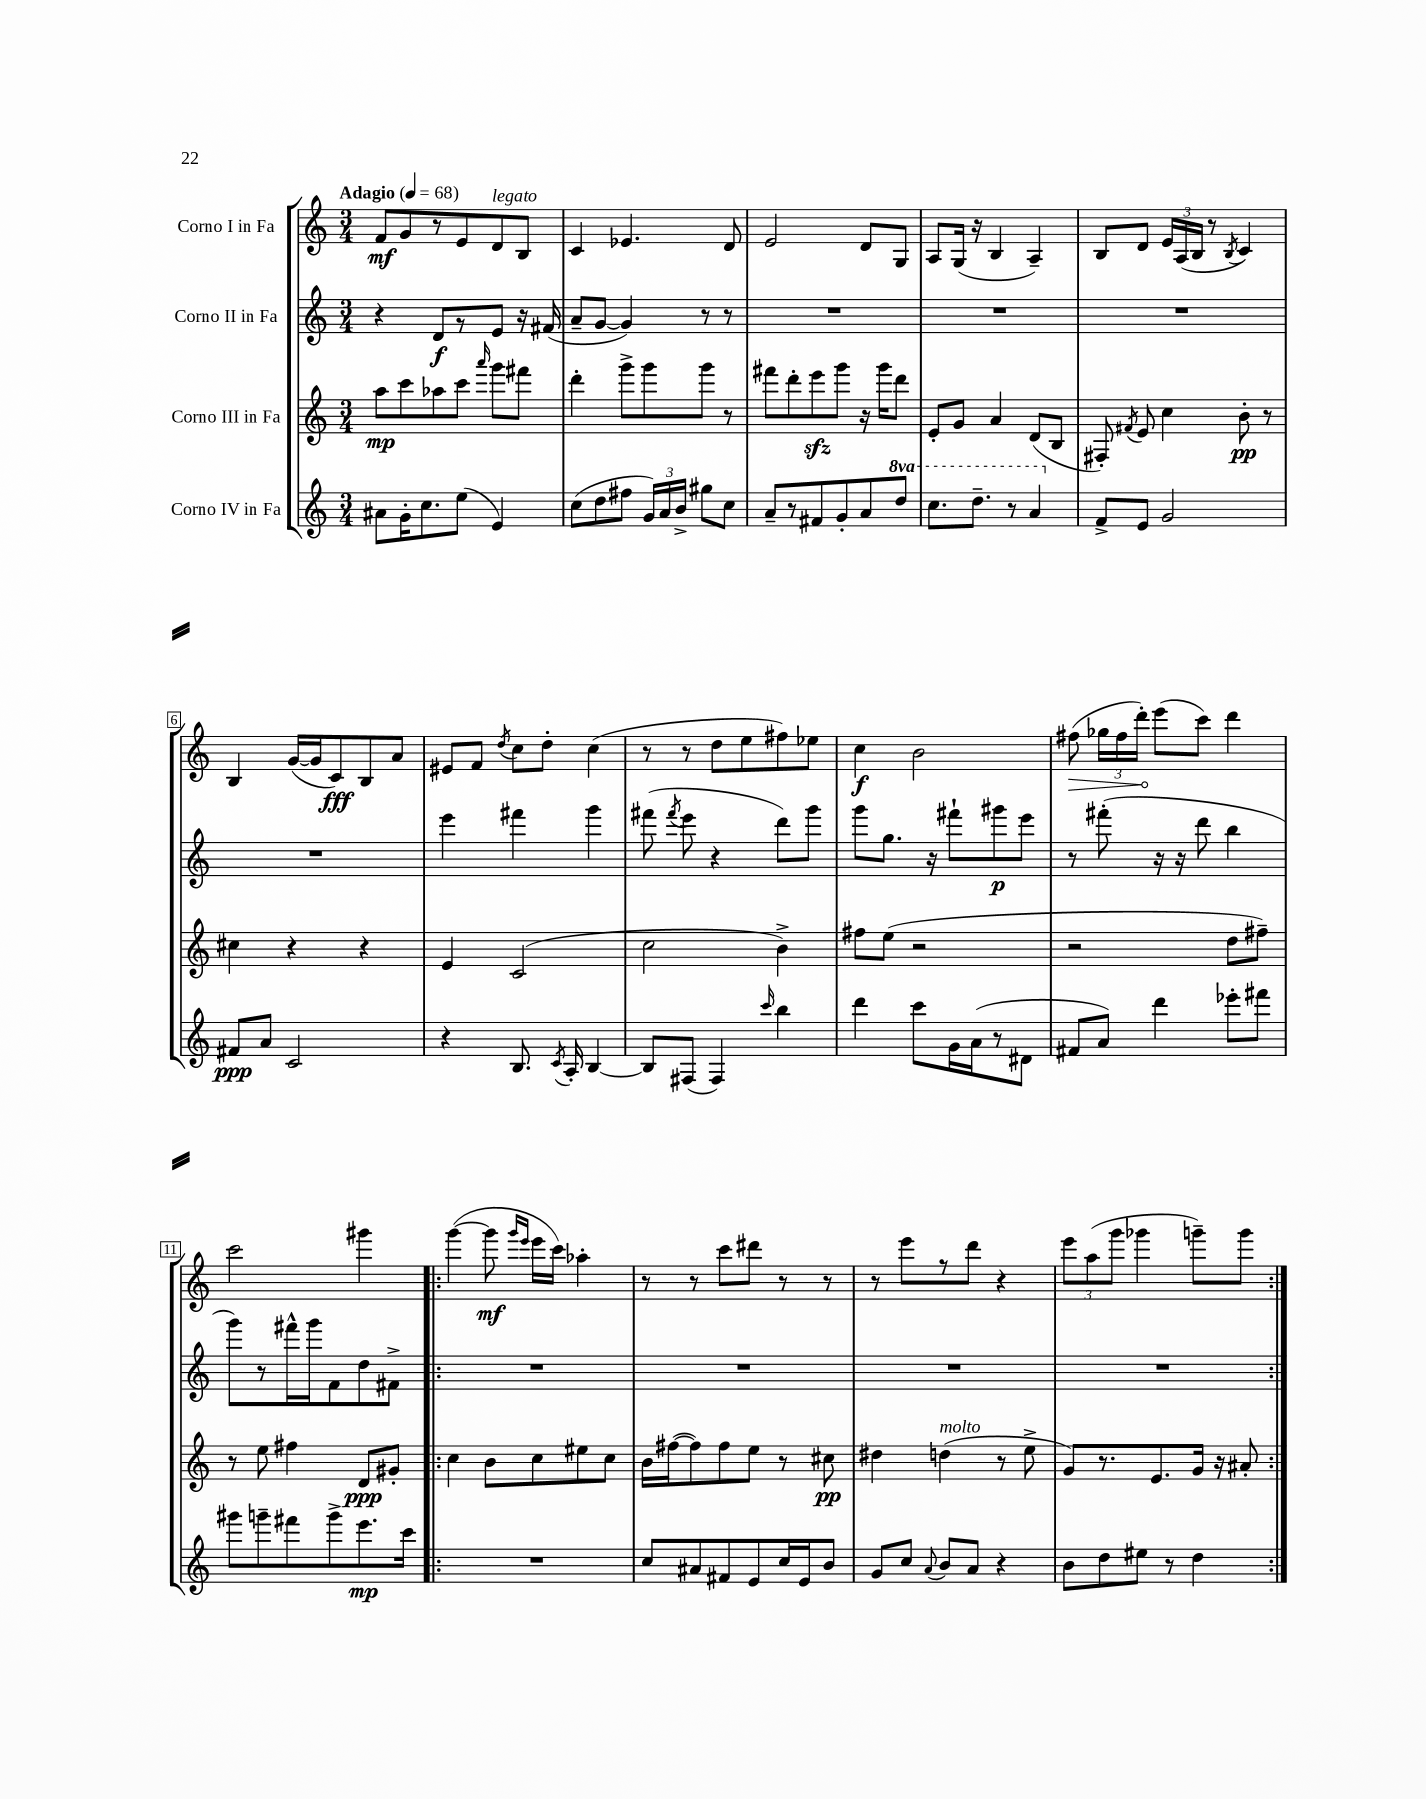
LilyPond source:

<<
\new StaffGroup <<
\new Staff = "s0" \with { instrumentName = "Corno I in Fa" } {
    \clef treble \key c \major \numericTimeSignature \time 3/4 \tempo "Adagio" 4 = 68
    \autoBeamOff f'8[\mf g'8 r8 e'8 d'8^\markup { \italic "legato" } b8] |
    c'4 ees'4. d'8 |
    e'2 d'8[ g8] |
    a8[ g16]( r16 b4 a4--) |
    b8[ d'8] \tuplet 3/2 { e'16[ a16( b16] } r8 \acciaccatura { b8 } c'4) |
    b4 g'16[~( g'16 c'8\fff) b8 a'8] |
    eis'8[ f'8] \acciaccatura { d''8 } c''8[ d''8]-. c''4( |
    r8 r8 d''8[ e''8 fis''8) ees''8] |
    c''4\f b'2 |
    \once \override Hairpin.circled-tip = ##t fis''8\>( \tuplet 3/2 { ges''16[ fis''16 d'''16]-.\!) } e'''8[( c'''8]) d'''4 |
    c'''2 gis'''4 |
    \repeat volta 2 { g'''4~( g'''8\mf \grace { g'''16[ e'''16] } e'''16[ c'''16]) aes''4-. |
    r8 r8 c'''8[ dis'''8] r8 r8 |
    r8 e'''8[ r8 d'''8] r4 |
    \tuplet 3/2 { e'''8[ a''8( g'''8] } ges'''4 g'''8[--) g'''8] | }
}
\new Staff = "s1" \with { instrumentName = "Corno II in Fa" } {
    \clef treble \key c \major \numericTimeSignature \time 3/4
    \autoBeamOff r4 d'8[\f r8 e'8] r16 fis'16( |
    a'8[-- g'8]~ g'4) r8 r8 |
    R2. |
    R2. |
    R2. |
    R2. |
    e'''4 fis'''4 g'''4 |
    fis'''8( \acciaccatura { fis'''8 } e'''8 r4 d'''8[) g'''8] |
    g'''8[ g''8.] r16 fis'''8[-! gis'''8\p e'''8] |
    r8 fis'''8-.( r16 r16 d'''8 b''4 |
    g'''8[) r8 fis'''16-^ g'''16 f'8 d''8 fis'8]-> |
    \repeat volta 2 { R2. |
    R2. |
    R2. |
    R2. | }
}
\new Staff = "s2" \with { instrumentName = "Corno III in Fa" } {
    \clef treble \key c \major \numericTimeSignature \time 3/4
    \autoBeamOff a''8[\mp c'''8 aes''8 c'''8] \grace { a'''16 } g'''8[ fis'''8] |
    d'''4-. g'''8[-> g'''8 g'''8] r8 |
    fis'''8[ d'''8-. e'''8\sfz g'''8] r16 g'''16[ d'''8] |
    e'8[-. g'8] a'4 d'8[( b8] |
    fis8-.) \acciaccatura { fis'8 } e'8 c''4 b'8-.\pp r8 |
    cis''4 r4 r4 |
    e'4 c'2( |
    c''2 b'4->) |
    fis''8[ e''8]( r2 |
    r2 d''8[ fis''8]--) |
    r8 e''8 fis''4 d'8[\ppp gis'8]-. |
    \repeat volta 2 { c''4 b'8[ c''8 eis''8 c''8] |
    b'16[ fis''16~( fis''8) fis''8 e''8] r8 cis''8\pp |
    dis''4 d''4^\markup { \italic "molto" }( r8 e''8-> |
    g'8[) r8. e'8. g'16] r16 ais'8-. | }
}
\new Staff = "s3" \with { instrumentName = "Corno IV in Fa" } {
    \clef treble \key c \major \numericTimeSignature \time 3/4 \set Staff.ottavationMarkups = #ottavation-simple-ordinals
    \autoBeamOff ais'8[ g'16-. c''8. e''8]( e'4) |
    c''8[( d''8 fis''8] \tuplet 3/2 { g'16[) a'16 b'16]-> } gis''8[ c''8] |
    a'8[-- r8 fis'8 g'8-. a'8 \ottava #1 d'''8] |
    c'''8.[ d'''8.]-- r8 a''4 \ottava #0 |
    f'8[-> e'8] g'2 |
    fis'8[\ppp a'8] c'2 |
    r4 b8. \acciaccatura { c'8 } a16-. b4~ |
    b8[ fis8]( fis4) \grace { c'''16 } b''4 |
    d'''4 c'''8[ g'16 a'16( r8 dis'8] |
    fis'8[ a'8]) d'''4 ees'''8[-. fis'''8] |
    gis'''8[ g'''8-- fis'''8 g'''8-> e'''8.\mp c'''16] |
    \repeat volta 2 { R2. |
    c''8[ ais'8 fis'8 e'8 c''16 e'16 b'8] |
    g'8[ c''8] \appoggiatura { a'8 } b'8[ a'8] r4 |
    b'8[ d''8 eis''8] r8 d''4 | }
}
>>
>>
\layout { \context { \Score \override BarNumber.stencil = #(make-stencil-boxer 0.1 0.3 ly:text-interface::print) } }
